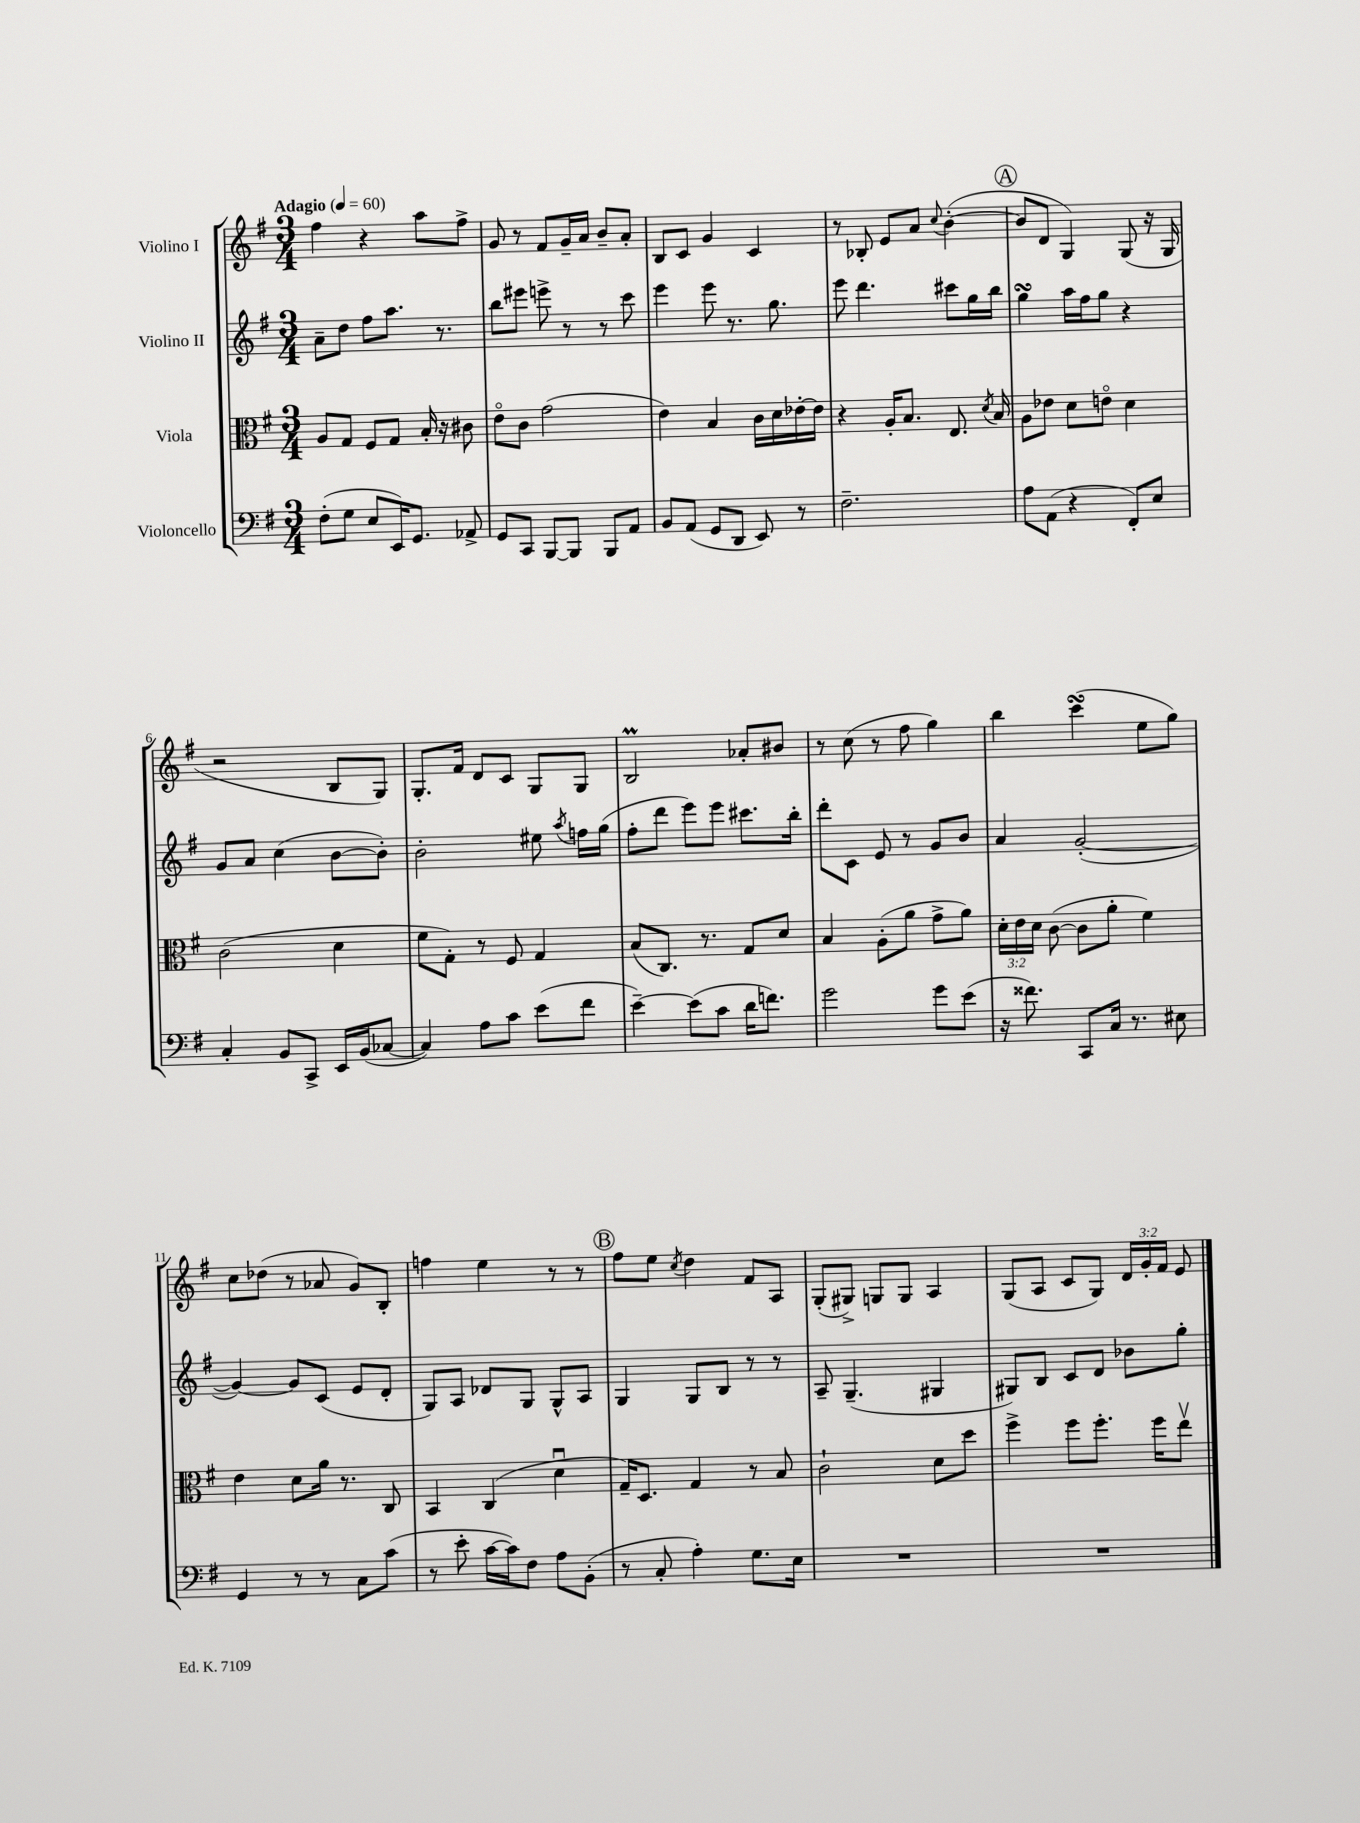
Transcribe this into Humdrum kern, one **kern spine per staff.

**kern	**kern	**kern	**kern
*part4	*part3	*part2	*part1
*staff4	*staff3	*staff2	*staff1
*I"Violoncello	*I"Viola	*I"Violino II	*I"Violino I
*clefF4	*clefC3	*clefG2	*clefG2
*k[f#]	*k[f#]	*k[f#]	*k[f#]
*M3/4	*M3/4	*M3/4	*M3/4
*MM60	*MM60	*MM60	*MM60
=1	=1	=1	=1
!	!	!	!LO:TX:a:B:t=Adagio
(8F#'\L	8A/L	8a~\L	4ff#\
8G\J	8G/J	8dd\J	.
8E/L	8F#/L	8ff#\L	4r
16EE/K)	8G/J	8.aa\J	.
8.GG/J	.	.	.
.	16B'/	.	8aa\L
.	16r	8.r	.
8AA-X^/	8c#X\	.	8ff#^\J
=2	=2	=2	=2
8GG/L	8e\L	8bb\L	8g/
8CC/J	8c\J	8eee#X\J	8r
[8BBB/L	(2g\	8eeen^\	8f#/L
8BBB/J]	.	8r	16g~/L
.	.	.	16a/JJ
8BBB/L	.	8r	8b~/L
8AA/J	.	8ccc\	8a'/J
=3	=3	=3	=3
8BB/L	4e\)	4eee\	8B/L
(8AA/J	.	.	8c/J
8GG/L	4B/	8eee\	4g/
8DD/J	.	8.r	.
8EE/)	16c\LL	.	4c/
.	16d\	8.gg\	.
8r	[16e-X'\	.	.
.	16e-\JJ]	.	.
=4	=4	=4	=4
2.F#~\	4r	8eee\	8r
.	.	4.ddd\	8B-X'/
.	16A'/KL	.	8e/L
.	8.B/J	.	.
.	.	.	8a/J
.	.	.	8qqcc/
.	8.E/	8ccc#X\L	([4b'\
.	.	16gg\L	.
.	8qd/	.	.
.	16B/	16bb\JJ	.
!!LO:REH:place=s1:t=A
=5	=5	=5	=5
8A\L	8A\L	4ggsSSs\	8b/L]
(8AA\J	8e-X\J	.	8d/J
4r	8d\L	16aa\LL	4G/)
.	.	16ff#\J	.
.	8en\J	8gg\J	.
8FF#'/L)	4d\	4r	(8G/
8E/J	.	.	16r
.	.	.	16G/
!!LO:LB:g=z
=6	=6	=6	=6
4C'/	(2c\	8g/L	2r
.	.	8a/J	.
8BB/L	.	(4cc\	.
8CC^/J	.	.	.
16EE/LL	4d\	[8b\L	8B/L
(16BB/J	.	.	.
[8C-X/J	.	8b'\J])	8G/J)
=7	=7	=7	=7
4C-/])	8f#\L	2b'\	8.G'/L
.	8G'\J)	.	.
.	.	.	16f#/Jk
8A\L	8r	.	8d/L
8c\J	8F#/	.	8c/J
(8e\L	4G/	8ee#X\	8G/L
.	.	8qaa/	.
8f#\J	.	16ffn\LL	8G/J
.	.	(16gg\JJ	.
=8	=8	=8	=8
[4e~\)	(8B/L	8ff#'\L	2Bm/
.	8.C/J)	8ddd\J	.
(8e\L]	.	8eee\L)	.
.	8.r	.	.
8c\J	.	8eee\J	.
16d\KL	8G/L	8.ccc#X\L	8a-X'/L
8.fn\J)	.	.	.
.	8d/J	.	8b#X/J
.	.	16bb'\Jk	.
=9	=9	=9	=9
2g\	4B/	8ddd'\L	8r
.	.	8c\J	(8cc\
.	(8A'\L	8e/	8r
.	8a\J	8r	8ff#\
8g\L	8g^\L	8g/L	4gg\)
(8e\J	8a\J)	8b/J	.
=10	=10	=10	=10
16r	24d'\LL	4a/	4bb\
.	24e\	.	.
8.f##X\)	.	.	.
.	24d\JJ	.	.
.	([8c\	.	.
8CC/L	8c\L]	([2g'/	(4cccsSSs\
16C/Jk	8a'\J	.	.
8.r	.	.	.
.	4f#\)	.	8ee\L
8E#X\	.	.	8gg\J)
!!LO:LB:g=z
=11	=11	=11	=11
4GG/	4e\	4g/_)	8cc\L
.	.	.	(8dd-X\J
8r	8d\L	8g/L]	8r
8r	16a\Jk	(8c/J	8a-X/
.	8.r	.	.
8C\L	.	8e/L	8g/L)
(8c\J	8C/	8d'/J	8B'/J
=12	=12	=12	=12
8r	4BB/	8G/L)	4ffn\
8e'\	.	8A/J	.
[16c\LL	(4C/	8d-X/L	4ee\
16c\J])	.	.	.
8F#\J	.	8G/J	.
8A\L	4du\	8G^^/L	8r
(8BB'\J	.	8A/J	8r
!!LO:REH:place=s1:t=B
=13	=13	=13	=13
8r	16G~/KL)	4G/	8ff#\L
.	8.D/J	.	.
8C'/	.	.	8ee\J
.	.	.	8qcc/
4A'\)	4G/	8G/L	4dd\
.	.	8B/J	.
8.G\L	8r	8r	8f#/L
.	8B/	8r	8A/J
16E\Jk	.	.	.
=14	=14	=14	=14
2.r	2c`\	8A~/	(8G'/L
.	.	(4.G~/	8G#X^/J)
.	.	.	8Gn/L
.	.	.	8G/J
.	8d\L	4G#X/	4A/
.	8dd\J	.	.
=15	=15	=15	=15
2.r	4ff#^\	8G#X/L)	(8G/L
.	.	8B/J	8A/J
.	8ff#\L	8c/L	8c/L
.	8.ff#'\J	8d/J	8G/J)
.	.	8b-X\L	24d/LL
.	.	.	24g'/
.	16ff#\KL	.	.
.	.	.	24f#/JJ
.	8eev\J	8gg'\J	8e/
==	==	==	==
*-	*-	*-	*-
